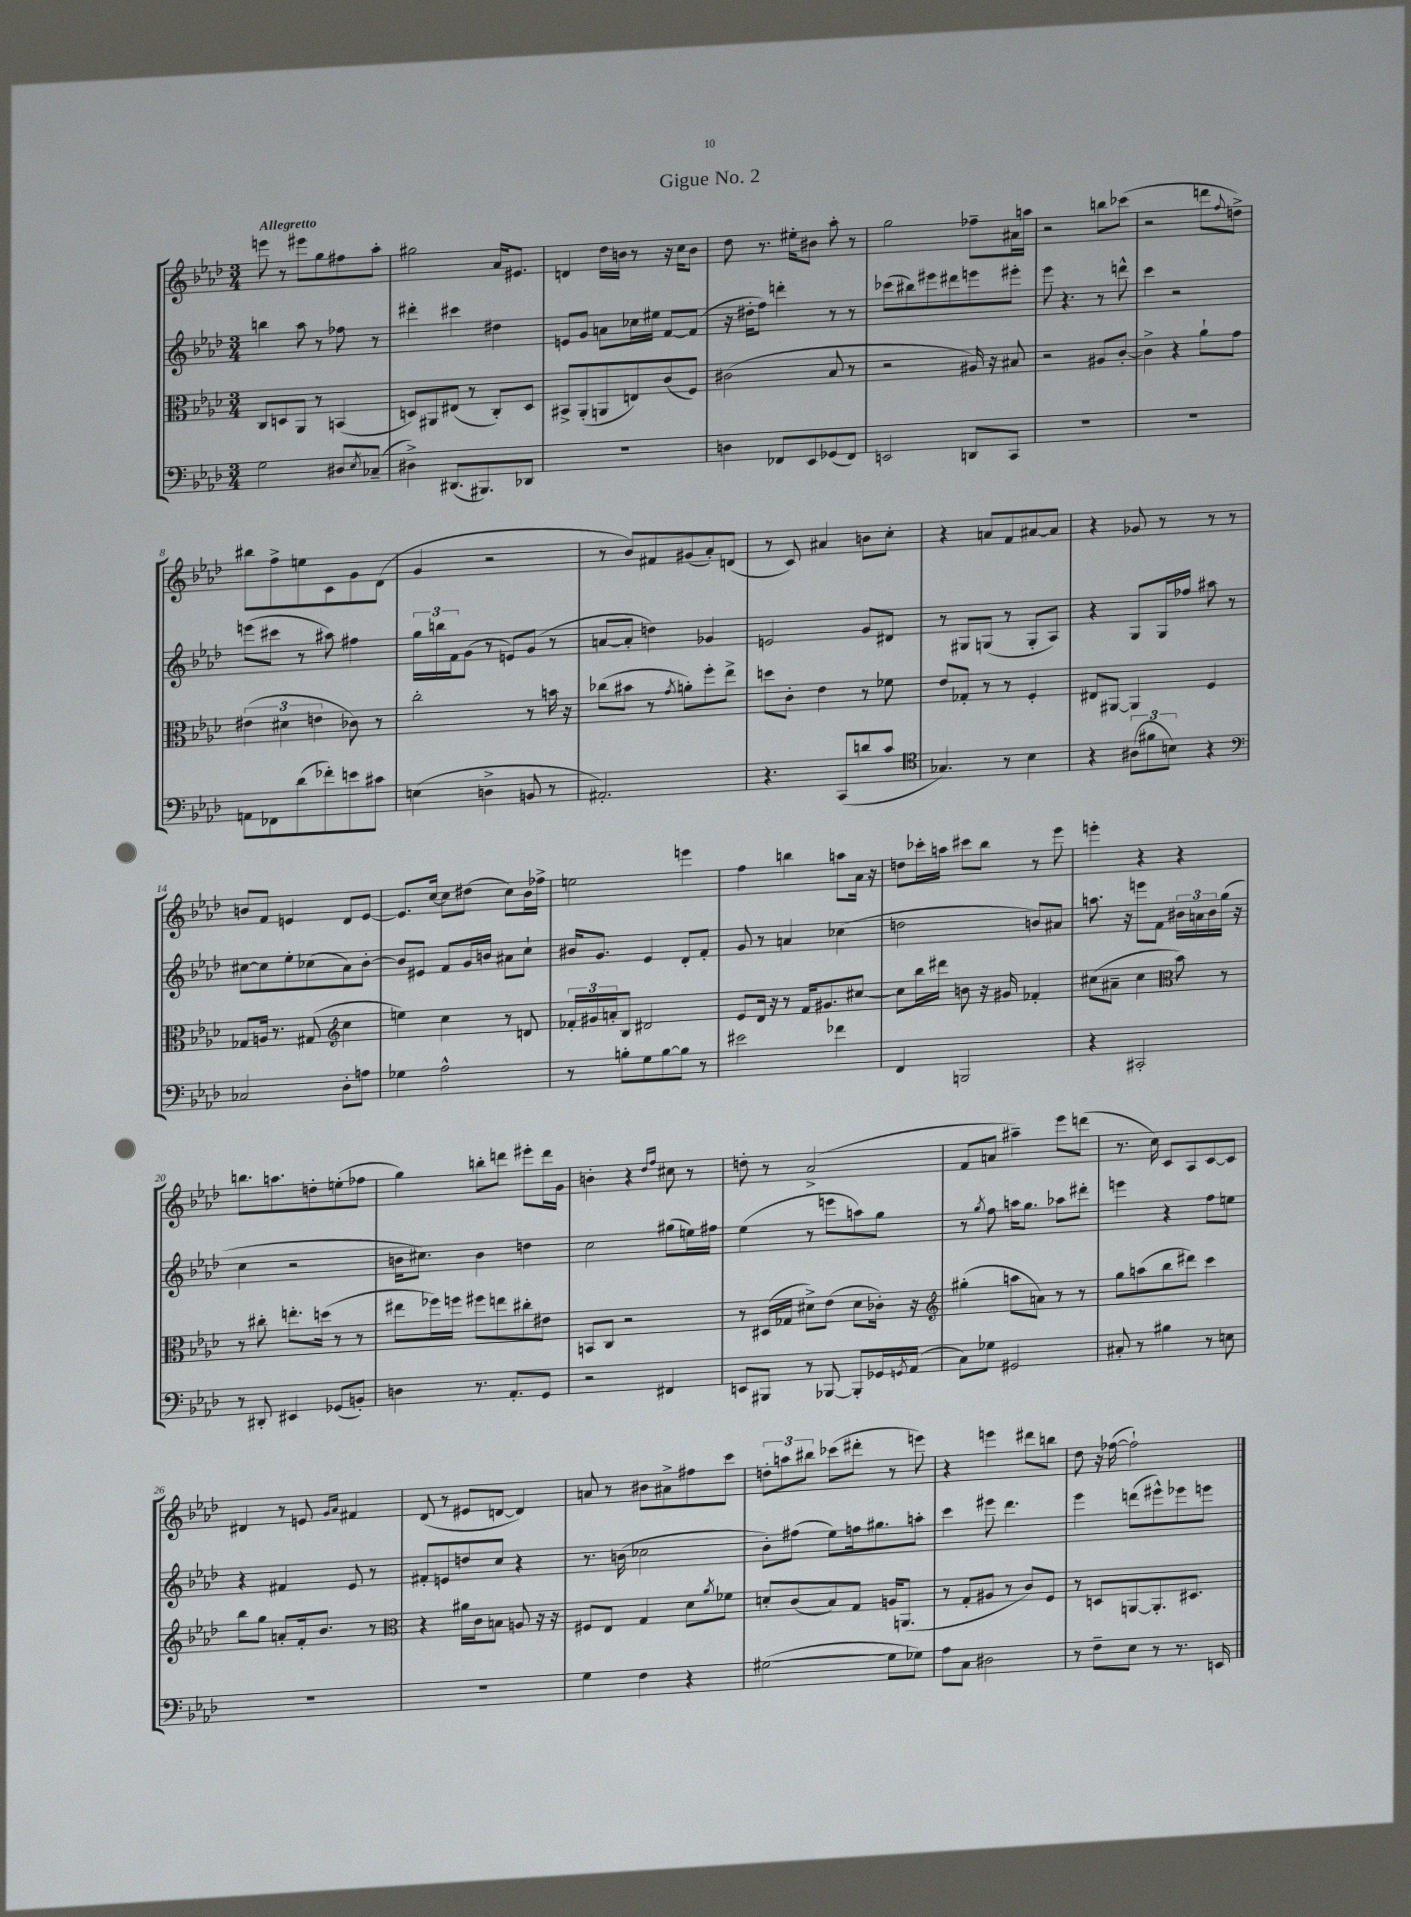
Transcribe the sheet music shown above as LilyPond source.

\header { title = "Gigue No. 2" }
<<
\new StaffGroup <<
\new Staff = "s0" {
    \clef treble \key aes \major \numericTimeSignature \time 3/4 \tempo "Allegretto"
    e'''8 r8 eis'''8 g''8 fis''8 aes''8-. |
    gis''2 aes'16 eis'8. |
    d'4 des''16 b'16 r8 r16 c''16 b'8 |
    des''8 r8. eis''16-. bis'8 aes''8-. r8 |
    g''2 fes''8-- ais'16 a''16 |
    r2 b''8 ces'''8( |
    r2 d'''8 \appoggiatura { f''8 } d''8->) |
    bis''8 f''8-> e''8 c'8 g'8 des'8( |
    g'4 r2 |
    r8 bes'8) fis'8 gis'8( aes'8-.) d'8( |
    r8 c'8) ais'4 b'8 c''8-. |
    r4 a'8 f'8 ais'8~ ais'8 |
    r4 ges'8 r8 r8 r8 |
    b'8 f'8 e'4 des'8 e'8~ |
    e'8. c''16~ c''8 dis''8( c''8) bes'16 fes''16-> |
    e''2 e'''4 |
    f''4 b''4 a''8 aes'16 r16 |
    d''8 ces'''16-. a''16 cis'''8 bes''8 r8 ees'''8 |
    e'''4-. r4 r4 |
    b''8. a''8. d''8-. e''8-.( fes''8 |
    g''4) b''8-. d'''8 eis'''8-. d'''16 g'16 |
    b'4-. r4 \grace { des''16 f''16 } cis''8 r8 |
    d''8-. r8 aes'2->( |
    f'8 a'8 ais''4--) ees'''8 d'''8( |
    r8. c''16) c'8 aes8 c'8~ c'8 |
    dis'4 r8 e'8 \grace { g'16 aes'16 } fis'4 |
    des'8( r8 eis'8 d'8~ d'4) |
    a'8 r8 bis'8 ais'8-> fis''8 c'''8 |
    \tuplet 3/2 { d''8-. a''8 bis''8 } ces'''8( dis'''8-. r8 e'''8) |
    r4 e'''4 dis'''8 b''8 |
    des''8 r16 fes''16~( fes''2-!) \bar "|." |
}
\new Staff = "s1" {
    \clef treble \key aes \major \numericTimeSignature \time 3/4
    b''4 aes''8 r8 fes''8 r8 |
    dis'''4-. cis'''4 dis''4 |
    e'8 g'8 a'8 ces''16 eis''16 f'8~ f'8( |
    r16 dis''16-. f''8) d'''4-. r8 r8 |
    ces'''8( bis''8) eis'''8 dis'''8 e'''8 eis'''8-. |
    ees'''8 r4. r8 d'''8-^ |
    c'''4 r2 |
    e'''8( cis'''8 r8 ais''8) fis''4 |
    \tuplet 3/2 { g''16 b''16 f'16 } g'8( r8 e'8) g'8( r8 |
    a'8~ a'8-. d''4) ges'4 |
    e'2 g'8 dis'8 |
    r8 gis8 g8( r8 g8-. aes8) |
    r4 g8 g16 fes''16 ais''8 r8 |
    cis''8~ cis''8 ees''8-. ces''8( aes'8) bes'8~-. |
    bes'8 eis'8 f'8 g'16 b'16 ais'8 c''8-! |
    bis'16 g'8. ees'4 des'8-. f'8-. |
    g'8 r8 a'4 ces''4( |
    d''2 b'8) ais'8 |
    a''8. r16 e'''8 f'8 \tuplet 3/2 { bis'16 a'16 bis'16 } g''16( r16 |
    c''4 r2 |
    b'16 cis''8.) b'4 d''4 |
    c''2 gis''8( e''16) fis''16 |
    ees''4( r8 e'''8 a''8) g''8 |
    r8 \acciaccatura { g''8 } f''8 a''16 g''8. aes''8 dis'''8-. |
    e'''4 r4 f''8 e''8 |
    r4 fis'4 ees'8 r8 |
    fis'8-. e'8 d''8 c''8 r4 |
    r8. b'16( ces''2 |
    bes'8-.) fis''8( ees''8) f''16 gis''8. a''8-. |
    c'''4 eis'''8 des'''4. |
    ees'''4 d'''8( eis'''8-^) ees'''8 e'''8 \bar "|." |
}
\new Staff = "s2" {
    \clef alto \key aes \major \numericTimeSignature \time 3/4
    c8 d8 aes,8 r8 b,4( |
    d8) ais,8 eis8( r8 c8-.) d8 |
    bis,8-> aes,8-.( a,8 e8) c'8( f8) |
    cis'2( bes8 r8 |
    r2 ais16) r16 bis8 |
    r2 ais8 c'8~-. |
    c'4-> r4 aes'8-! g'8 |
    \tuplet 3/2 { eis'4( dis'4 e'4 } ces'8) r8 |
    c''2-. r8 b'16 r16 |
    ces''8( bis'8 r8 \acciaccatura { g'8 } a'8-.) f''8-. ees''8-> |
    d''8 c'8-. ees'4 r8 fes'8 |
    ees'8 ges8-. r8 r8 f4-. |
    eis8 ais,8~ ais,4 f4 |
    ges8 a16 r8. gis8( \clef treble c''4 |
    e''4) c''4 r8 d'8 |
    \tuplet 3/2 { fes'16-. gis'16 a'16-. } bes8 dis'2 |
    ees'8 des'16 r16 r8 f'16 gis'8. cis''8~ |
    cis''8 bes''16 dis'''16 b'8 r16 gis'16 fes'4-. |
    cis''8( ais'8-- cis''4 \clef alto bes'8) r8 |
    r8 cis''8-. e''8.-. d''16( r8 r8 |
    eis''8 fes''16) f''16 fis''8 e''8 cis''8-. eis'8 |
    b,8 c8 r2 |
    r8 dis16( ges16 dis'8->) ees'8( dis'8 ces'16-.) r16 |
    \clef treble gis''4-.( a''8 a'8) r8 r8 |
    g''8 a''8( bes''8 dis'''8) c'''4 |
    bes''8 g''8 a'8-. f'16-. bes'8. r8 |
    \clef alto r4 ais'16 c'16 b8 a8 r16 r16 |
    fis8 ees8 g4 des'8 \acciaccatura { aes'8 } fes'8 |
    d'8-. c'8( bes8) g8 a16 a,8.( |
    r8 g8-. ais8 r8 c'8) f8 |
    r8 d8 a,8~ a,8.-. dis8. \bar "|." |
}
\new Staff = "s3" {
    \clef bass \key aes \major \numericTimeSignature \time 3/4
    g2 dis8 \acciaccatura { ees8 } ces8--( |
    dis4->) dis,8.( bis,,8.) des,8 |
    R2. |
    d4 fes,8 ees,8 ges,8( fes,8) |
    e,2 d,8 c,8 |
    R2. |
    R2. |
    a,8 fes,8 des'8( fes'8-.) e'8 cis'8 |
    e4( d4-> b,8 r8 |
    ais,2.-.) |
    r4. c,8( d'8 c'8 |
    \clef tenor ges4.) r8 bes4 |
    r4 \tuplet 3/2 { ais8( fis'8 b8) } r4 |
    \clef bass ces2 des8-. a8 |
    ges4 aes2-^ |
    r8 b8-. g8 b8~ b8 r8 |
    eis'2 fes'4 |
    f,4 b,,2 |
    r4 cis,2-. |
    r8 dis,8-. eis,4 ges,8( b,8-.) |
    d4 r8. aes,8.-. g,8 |
    r2 fis,4 |
    e,8 bis,,8 r8 bes,,8~ bes,,8-. ges,16 \acciaccatura { g,8 } aes,16( |
    c8) ges8 gis,2 |
    cis8-. r8 bis4 r8 e8 |
    R2. |
    R2. |
    g4 f4 r4 |
    gis2~( gis8 ges8) |
    aes8 c8 dis2 |
    r8 f8-- ees8 r8 r8. e,16 \bar "|." |
}
>>
>>
